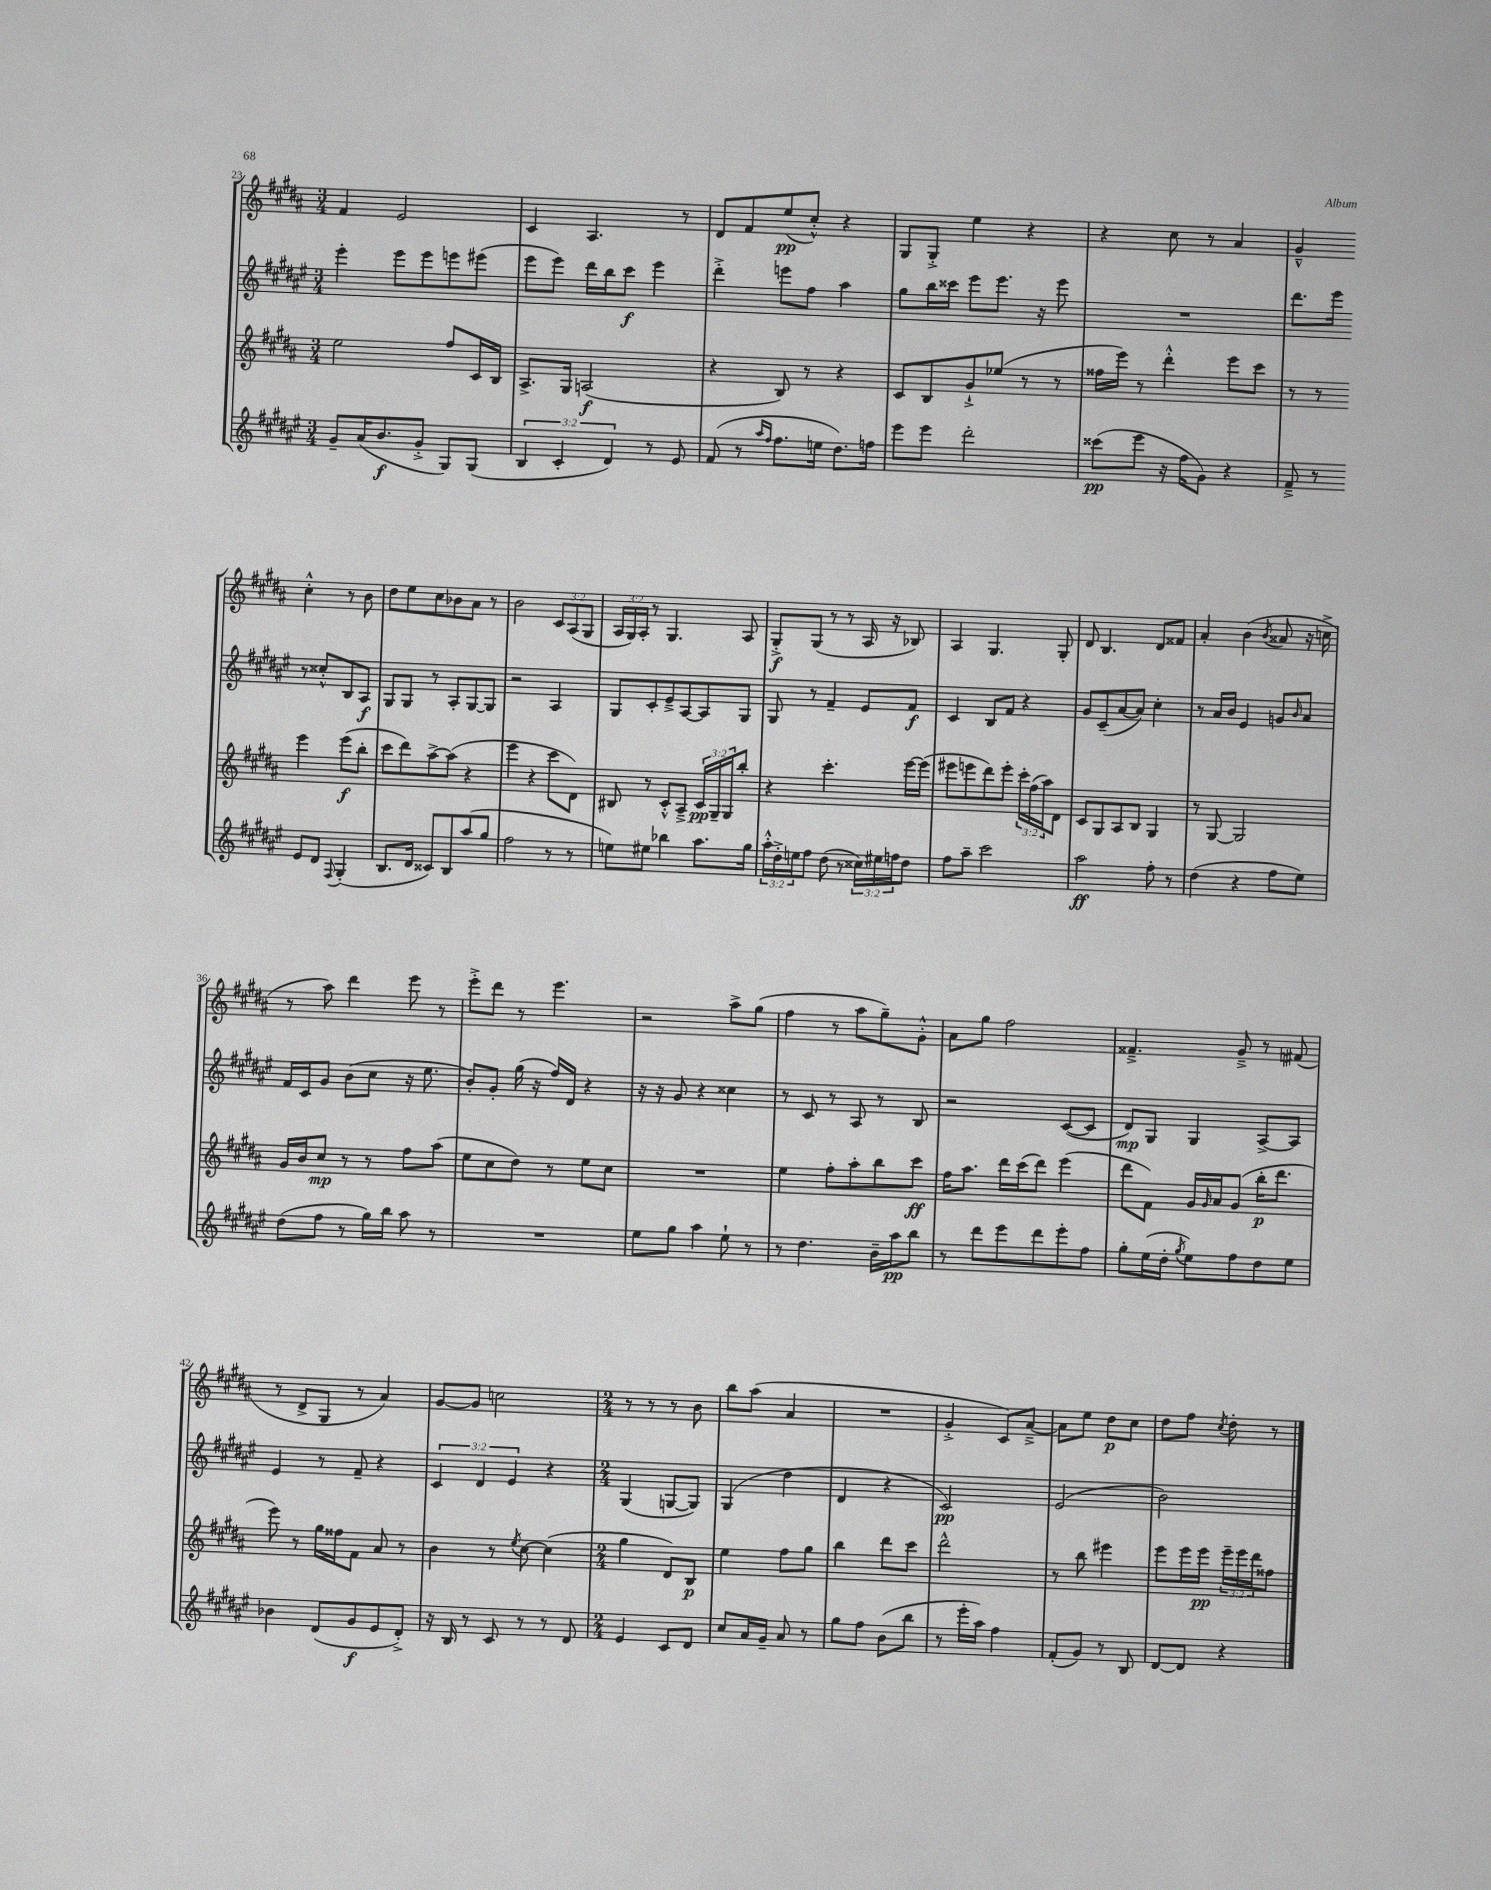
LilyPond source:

<<
\new StaffGroup <<
\new Staff = "s0" {
    \clef treble \key b \major \numericTimeSignature \time 3/4 \override Staff.TupletNumber.text = #tuplet-number::calc-fraction-text
    fis'4 e'2 |
    cis'4 ais4. r8 |
    dis'8 fis'8 e''8\pp( cis''8-.-^) r4 |
    gis8 gis8-.-> e''4 r4 |
    r4 cis''8 r8 ais'4 |
    gis'4---^ cis''4-.-^ r8 b'8 |
    dis''8 e''8 cis''8 bes'8 ais'8 r8 |
    b'2 \tuplet 3/2 { cis'8 ais8( gis8 } |
    \tuplet 3/2 { ais16 gis16) ais16-. } r8 gis4. ais8 |
    gis8-.->\f gis8( r8 r8 ais16 r16 bes8) |
    ais4 gis4. gis8-. |
    dis'8 b4. dis'8 fisis'8 |
    ais'4-. b'4( \acciaccatura { b'8 } aisis'8 r16 c''16-> |
    r8 ais''8) dis'''4 e'''8 r8 |
    e'''8-.-> dis'''8 r8 e'''4. |
    r2 ais''8-> gis''8( |
    fis''4 r8 ais''8 gis''8--) gis'8-.-^ |
    ais'8 gis''8 fis''2 |
    fisis'4.---> gis'8---> r8 fis'8( |
    r8 dis'8-> gis8 r8 ais'4) |
    gis'8~ gis'8 c''2 |
    \numericTimeSignature \time 2/4 r8 r8 r8 b'8 |
    b''8 ais''8( ais'4 |
    R2 |
    gis'4-.-> cis'8) ais'8~---> |
    ais'8 e''8 dis''8\p cis''8 |
    dis''8 fis''8 \acciaccatura { cis''8 } dis''8-. r8 \bar "|." |
}
\new Staff = "s1" {
    \clef treble \key fis \major \numericTimeSignature \time 3/4 \override Staff.TupletNumber.text = #tuplet-number::calc-fraction-text
    eis'''4-. eis'''8 eis'''8 e'''8 eis'''8( |
    eis'''8 eis'''8) dis'''16 b''16 cis'''8\f eis'''4 |
    dis'''4-.-> e'''8 fis''8 ais''4 |
    gis''8 b''16 cisis'''16 eis'''8 eis'''8. r16 eis'''8 |
    R2. |
    dis'''8. eis'''16 r8 cisis''8-.-^ b8 ais8\f |
    gis8 gis8 r8 ais8-. gis8~ gis8 |
    r2 ais4 |
    gis8 cis'8-. eis'8---> ais8~ ais8 gis8 |
    gis8 r8 fis'4-- eis'8 fis'8\f |
    cis'4 b8 fis'8 r4 |
    gis'8 cis'8--( ais'8~ ais'8) cis''4-. |
    r8 ais'16 b'16 eis'4 g'8 \grace { b'16 } ais'8 |
    fis'16 cis'16 gis'8 b'8( cis''8 r16 eis''8. |
    b'8-.) gis'8-. gis''16( r16 fis''16) dis'16 r4 |
    r16 r16 gis'8 r4 cisis''4 |
    r8 cis'8 r8 ais8 r8 b8 |
    r2 cis'8~( cis'8 |
    dis'8\mp) gis8 gis4 ais8~-> ais8 |
    eis'4 r8 fis'8-- r4 |
    \tuplet 3/2 { cis'4 dis'4 eis'4 } r4 |
    \numericTimeSignature \time 2/4 gis4( g8~ g8) |
    gis4( dis''4 |
    dis'4 r4 |
    cis'2\pp) |
    eis'2( |
    b'2) \bar "|." |
}
\new Staff = "s2" {
    \clef treble \key b \major \numericTimeSignature \time 3/4 \override Staff.TupletNumber.text = #tuplet-number::calc-fraction-text
    e''2 fis''8 cis'16 b16 |
    ais8.-> gis16 a2\f( |
    r4 b8) r8 r4 |
    cis'8 b8 gis'8-!-> ees''8( r8 r8 |
    fisis''16 e'''16) r8 dis'''4-.-^ e'''8 cis'''8 |
    r8 r8 e'''4 e'''8\f( b''8-. |
    cis'''8 dis'''8) ais''8~-> ais''8( r4 |
    e'''4 r4 cis'''8 dis'8) |
    bis8 r8 cis'8-.-^ ais8---> \tuplet 3/2 { cis'16\pp gis16-- gis16 } b''8-. |
    r4 cis'''4.-. e'''16~ e'''16( |
    eis'''8 e'''8 dis'''8) e'''8-. \tuplet 3/2 { cis'''16-. fis''16( ais''16) } dis'8 |
    cis'8 gis8 ais8 b8 gis4 |
    r8 gis8~ gis2 |
    gis'16 b'16 cis''8\mp r8 r8 fis''8 ais''8( |
    e''8 cis''8 dis''8) r8 e''8 cis''8 |
    R2. |
    e''4 fis''8-. ais''8-. b''8 cis'''8\ff |
    fis''16 ais''8. dis'''16 cis'''16( dis'''8) e'''4( |
    dis'''8 fis'8) gis'16 \grace { gis'16 } ais'16 gis'8( b''16-.\p dis'''8. |
    e'''8) r8 gis''16 fisis''16 fis'8 ais'8 r8 |
    b'4 r8 \acciaccatura { e''8 } cis''8~ cis''4( |
    \numericTimeSignature \time 2/4 gis''4 dis'8) b8\p |
    e''4 fis''8 gis''8 |
    b''4 dis'''8 cis'''8 |
    dis'''2-^ |
    r8 b''8 eis'''4 |
    e'''8 e'''16 e'''16\pp \tuplet 3/2 { e'''16-- e'''16 dis'''16 } fisis''8 \bar "|." |
}
\new Staff = "s3" {
    \clef treble \key fis \major \numericTimeSignature \time 3/4 \override Staff.TupletNumber.text = #tuplet-number::calc-fraction-text
    gis'8-- ais'16( b'8.\f gis'8-.-> gis8) gis8( |
    \tuplet 3/2 { b4 cis'4-. dis'4) } r8 eis'8 |
    fis'8( r8 \grace { ais''16 fis''16 } fis''8. e''16 dis''8.) f''16 |
    eis'''8 eis'''8 dis'''2-. |
    cisis'''8\pp( eis'''8 r16 fis''16 gis'8) r4 |
    fis'8---> r8 eis'8 dis'8 \appoggiatura { fis8 } gis4-.( |
    b8. dis'16 cisis'8) b8 ais''8( gis''8 |
    fis''2 r8 r8 |
    e''8) eis''8 bes''4 ais''8. gis''16 |
    \tuplet 3/2 { ais''16-.-^ dis''16-.-> e''16 } fis''8 dis''8( r8 \tuplet 3/2 { cisis''16) eis''16 f''16 } dis''8 |
    fis''8 ais''8-- cis'''2 |
    ais''2\ff fis''8-. r8 |
    dis''4( r4 fis''8 eis''8) |
    dis''8( fis''8 r8 gis''16) b''16 ais''8 r8 |
    R2. |
    eis''8 gis''8 ais''4 eis''8-! r8 |
    r8 dis''4. b'16-- ais''16\pp b''8 |
    r8 dis'''8 eis'''8 dis'''8 eis'''8-. fis''8 |
    gis''8-. eis''16( dis''16-. \acciaccatura { gis''8 } eis''8) fis''8 dis''8 eis''8 |
    bes'4 dis'8( gis'8\f eis'8 dis'8-.->) |
    r16 b16 r8 cis'8 r8 r8 dis'8 |
    \numericTimeSignature \time 2/4 eis'4 cis'8 dis'8 |
    cis''8 ais'16 gis'16-- ais'8 r8 |
    gis''8 fis''8 b'8( b''8 |
    r8 eis'''16-. ais''16) fis''4 |
    fis'8-.( gis'8) r8 b8 |
    dis'8~ dis'8 r4 \bar "|." |
}
>>
>>
\layout { \context { \Score currentBarNumber = #23 } }
